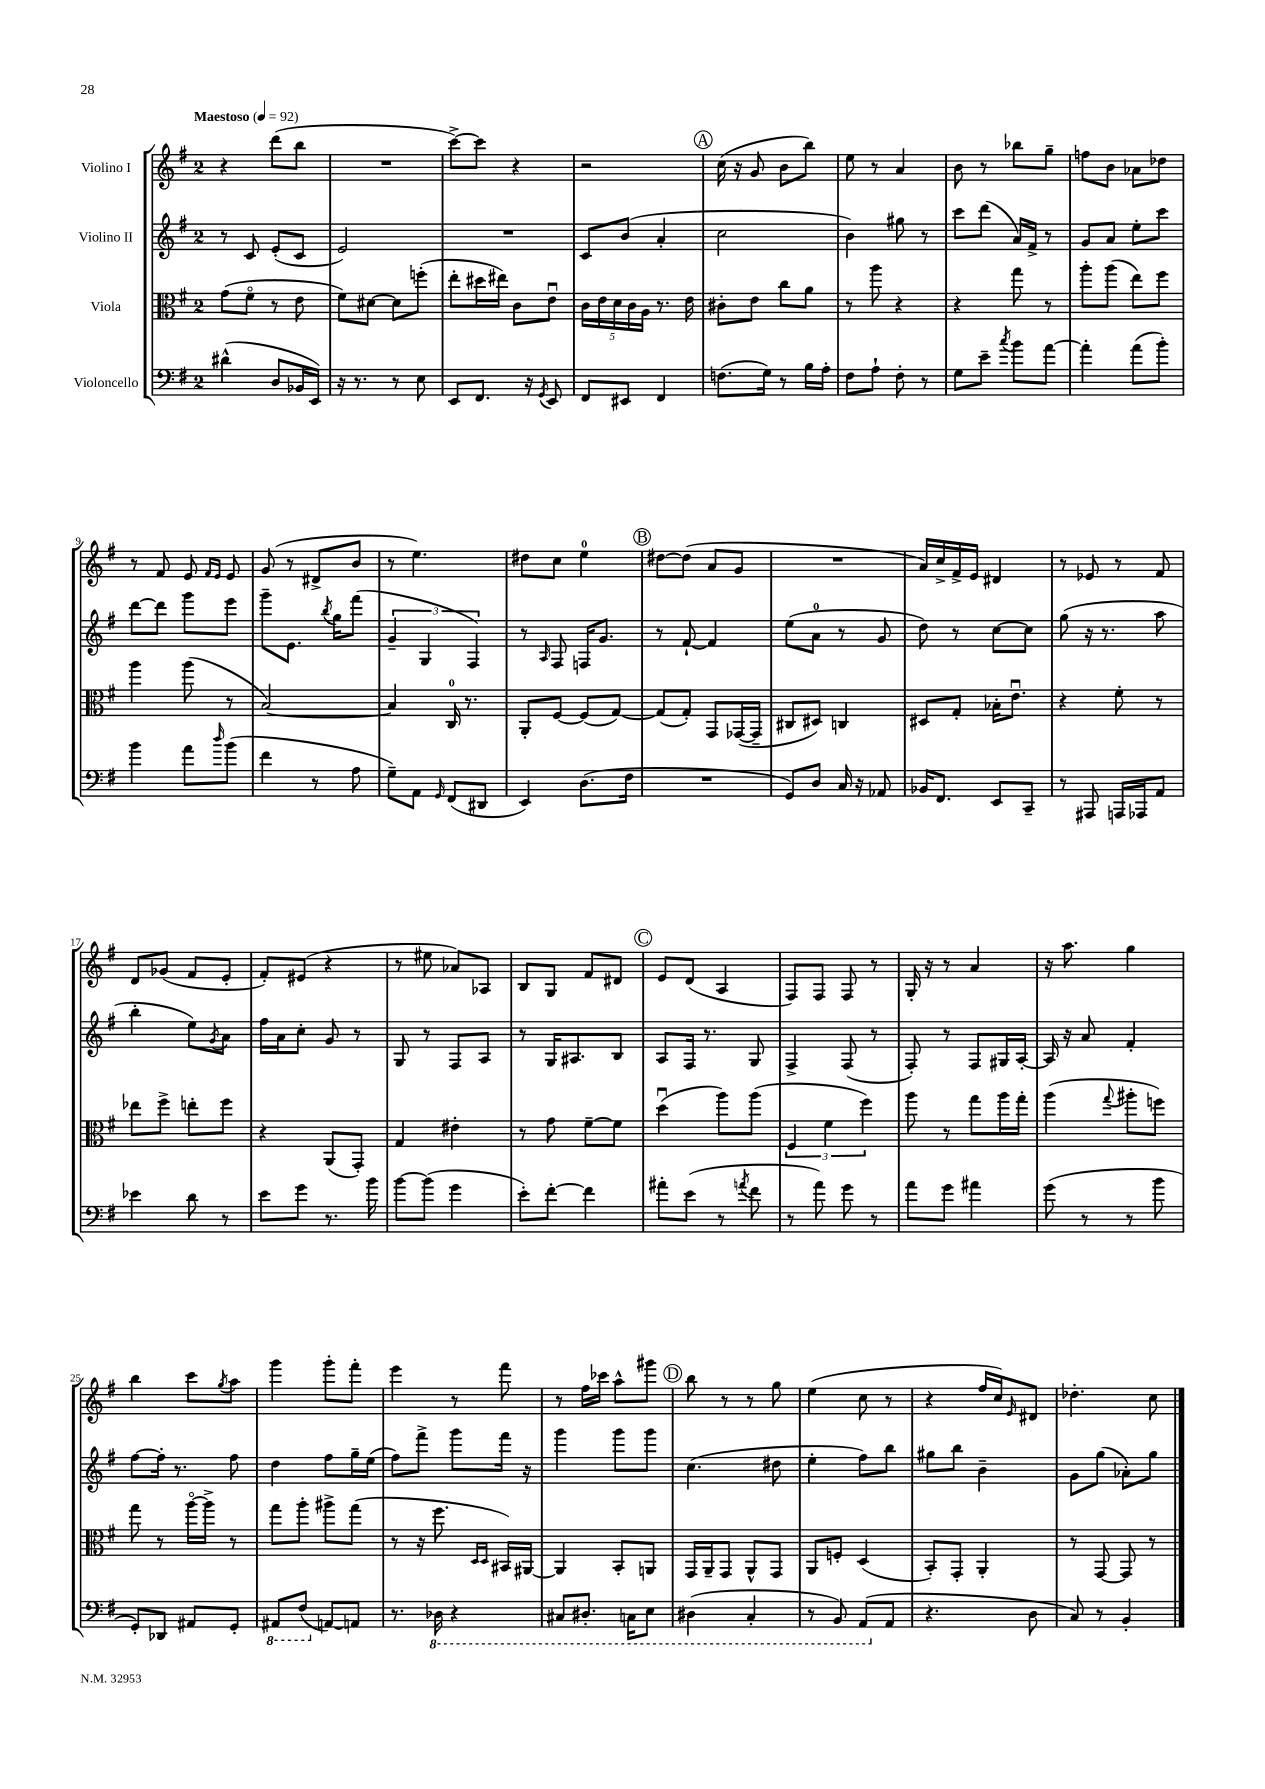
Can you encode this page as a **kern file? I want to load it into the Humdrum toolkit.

**kern	**kern	**kern	**kern
*staff4	*staff3	*staff2	*staff1
*clefF4	*clefC3	*clefG2	*clefG2
*k[f#]	*k[f#]	*k[f#]	*k[f#]
*M2/4	*M2/4	*M2/4	*M2/4
*MM92	*MM92	*MM92	*MM92
(4d#^^	(8g	8r	4r
.	8f#o	8c	.
8D	8r	(8e'	(8ddd
16BB-	8e	8c	8bb
16EE)	.	.	.
=	=	=	=
16r	8f#)	2e)	2r
8.r	.	.	.
.	[8d#	.	.
8r	8d#]	.	.
8E	(8ff'	.	.
=	=	=	=
8EE	8ee'	2r	[8ccc^)
8.FF#	16dd#	.	8ccc]
.	16ee#)	.	.
.	8c	.	4r
16r	.	.	.
8qGG	.	.	.
8EE	8eu	.	.
=	=	=	=
8FF#	20c	8c	2r
.	20e	.	.
.	20d	.	.
8EE#	.	(8b	.
.	20c	.	.
.	20A	.	.
4FF#	8.r	4a'	.
.	16e	.	.
=	=	=	=
(8.F	8c#'	2cc	(16cc
.	.	.	16r
.	8e	.	8g
16G)	.	.	.
8r	8cc	.	8b
16B	8a	.	8bb)
16A'	.	.	.
=	=	=	=
8F#	8r	4b)	8ee
8A`	8aa	.	8r
8F#'	4r	8gg#	4a
8r	.	8r	.
=	=	=	=
8G	4r	8ccc	8b
8e~	.	(8ddd	8r
8qcc	.	.	.
8b	8gg	16a)	8bb-
.	.	16f#^	.
[8a	8r	8r	8gg~
=	=	=	=
4a']	8aa'	8g	8ff
.	(8aa	8a	8b
(8a	8ee)	8ee'	8a-
8b')	8ff#	8ccc	8dd-
=	=	=	=
4b	4aa	[8ddd	8r
.	.	8ddd]	8f#
8a	(8aa	8ggg	8e
.	.	.	16qqf#
16qqdd	.	.	16qqe
(8b	8r	8eee	8e
=	=	=	=
4f#	[2B)	8ggg~	(8g
.	.	8.e	8r
8r	.	.	8d#^
.	.	8qbb	.
.	.	16gg	.
8A	.	(8fff#	8b
=	=	=	=
8G~)	4B]	6g~	8r
8AA	.	.	4.ee)
.	.	6G	.
16qqGG	.	.	.
(8FF#	16C	.	.
.	8.r	.	.
.	.	6F#)	.
8DD#	.	.	.
=	=	=	=
4EE)	8AA'	8r	8dd#
.	.	16qqA	.
.	[8F#	8F#	8cc
(8.D	(8F#]	16F	4ee
.	.	8.g	.
.	[8G)	.	.
16F#	.	.	.
=	=	=	=
2r	(8G]	8r	[8dd#
.	8G')	[8f#`	(8dd#]
.	8GG	4f#]	8a
.	([16GG-	.	8g
.	16GG-~]	.	.
=	=	=	=
8GG)	8C#	(8ee	2r
8D	8D#)	8a	.
16C	4C	8r	.
16r	.	.	.
8AA-	.	8g	.
=	=	=	=
16BB-	8D#	8dd)	16a)
8.FF#	.	.	16cc^
.	8G'	8r	16f#^
.	.	.	16e
8EE	16B-'	[8cc	4d#
.	8.eu	.	.
8CC~	.	8cc]	.
=	=	=	=
8r	4r	(8gg	8r
8AAA#	.	16r	8e-
.	.	8.r	.
16AAA	8f#'	.	8r
16AAA-	.	.	.
8AA	8r	8aa	8f#
=	=	=	=
4e-	8ee-	4bb'	8d
.	8ff#^	.	(8g-
8d	8ee'	8ee)	8f#
.	.	8qg	.
8r	8ff#	8a	8e'
=	=	=	=
8e	4r	16ff#	8f#')
.	.	16a	.
8g	.	8cc'	(8e#
8.r	(8AA	8g	4r
.	8GG')	8r	.
16b	.	.	.
=	=	=	=
[8b	4G	8G	8r
(8b]	.	8r	8ee#
4g	4e#'	8F#	8a-)
.	.	8A	8A-
=	=	=	=
8e')	8r	8r	8B
[8f#'	8g	16G	8G
.	.	8.A#	.
4f#]	[8f#~	.	8f#
.	8f#]	8B	8d#
=	=	=	=
8a#'	(4ddu	8A	8e
(8e	.	16F#	(8d
.	.	8.r	.
8r	8aa)	.	4A
8qa	.	.	.
8f#	(8aa	8G	.
=	=	=	=
8r	6F#	4F#^	8F#)
8a)	.	.	8F#
.	6f#	.	.
8g	.	(8F#	8F#
.	6ff#)	.	.
8r	.	8r	8r
=	=	=	=
8a	8aa	8F#')	16G'
.	.	.	16r
8g	8r	8r	8r
4a#	8gg	8F#	4a
.	16aa	16G#	.
.	16gg'	[16A'	.
=	=	=	=
(8g	(4aa	16A]	16r
.	.	16r	8.aa
8r	.	8a	.
.	8qqgg	.	.
8r	8aa#'	4f#'	4gg
8b	8ff)	.	.
=	=	=	=
8GG')	8gg	[8ff#	4bb
8DD-	8r	16ff#']	.
.	.	8.r	.
8AA#	[16aao	.	8ccc
.	16aa^]	.	.
.	.	.	8qgg
8GG'	8r	8ff#	8aa
=	=	=	=
8AAA#	8gg	4dd	4ggg
(8FF#	8aa'	.	.
[8AA)	8aa#^	8ff#	8ggg'
8AA]	(8gg	16gg~	8fff#'
.	.	(16ee	.
=	=	=	=
8.r	8r	8ff#)	4eee
.	16r	8fff#^	.
16DD-	8.ff#	.	.
4r	.	8ggg	8r
.	16qqD	.	.
.	16qqD	.	.
.	16BB#)	16fff#	8fff#
.	[16AA#	16r	.
=	=	=	=
8CC#	4AA#]	4ggg	8r
8.DD#'	.	.	16ff#
.	.	.	16ccc-
.	8BB'	8ggg	8aa^^
16CC	.	.	.
8EE	8AA	8ggg	8ggg#
=	=	=	=
(4DD#	16GG	(4.cc	8bb
.	16AA~	.	.
.	8GG	.	8r
4CC'	8AA^^	.	8r
.	8GG	8dd#	8gg
=	=	=	=
8r	8AA	4ee'	(4ee
8BBB)	8F'	.	.
(8AAA	(4D	8ff#)	8cc
8AA	.	8bb	8r
=	=	=	=
4.r	8BB')	8gg#	4r
.	8GG'	8bb	.
.	4AA'	4b~	16ff#
.	.	.	16cc)
.	.	.	16qqe
8D	.	.	8d#
=	=	=	=
8C)	8r	8g	4.dd-'
8r	[8GG	(8gg	.
4BB'	8GG]	8a-')	.
.	8r	8gg	8cc
==	==	==	==
*-	*-	*-	*-
